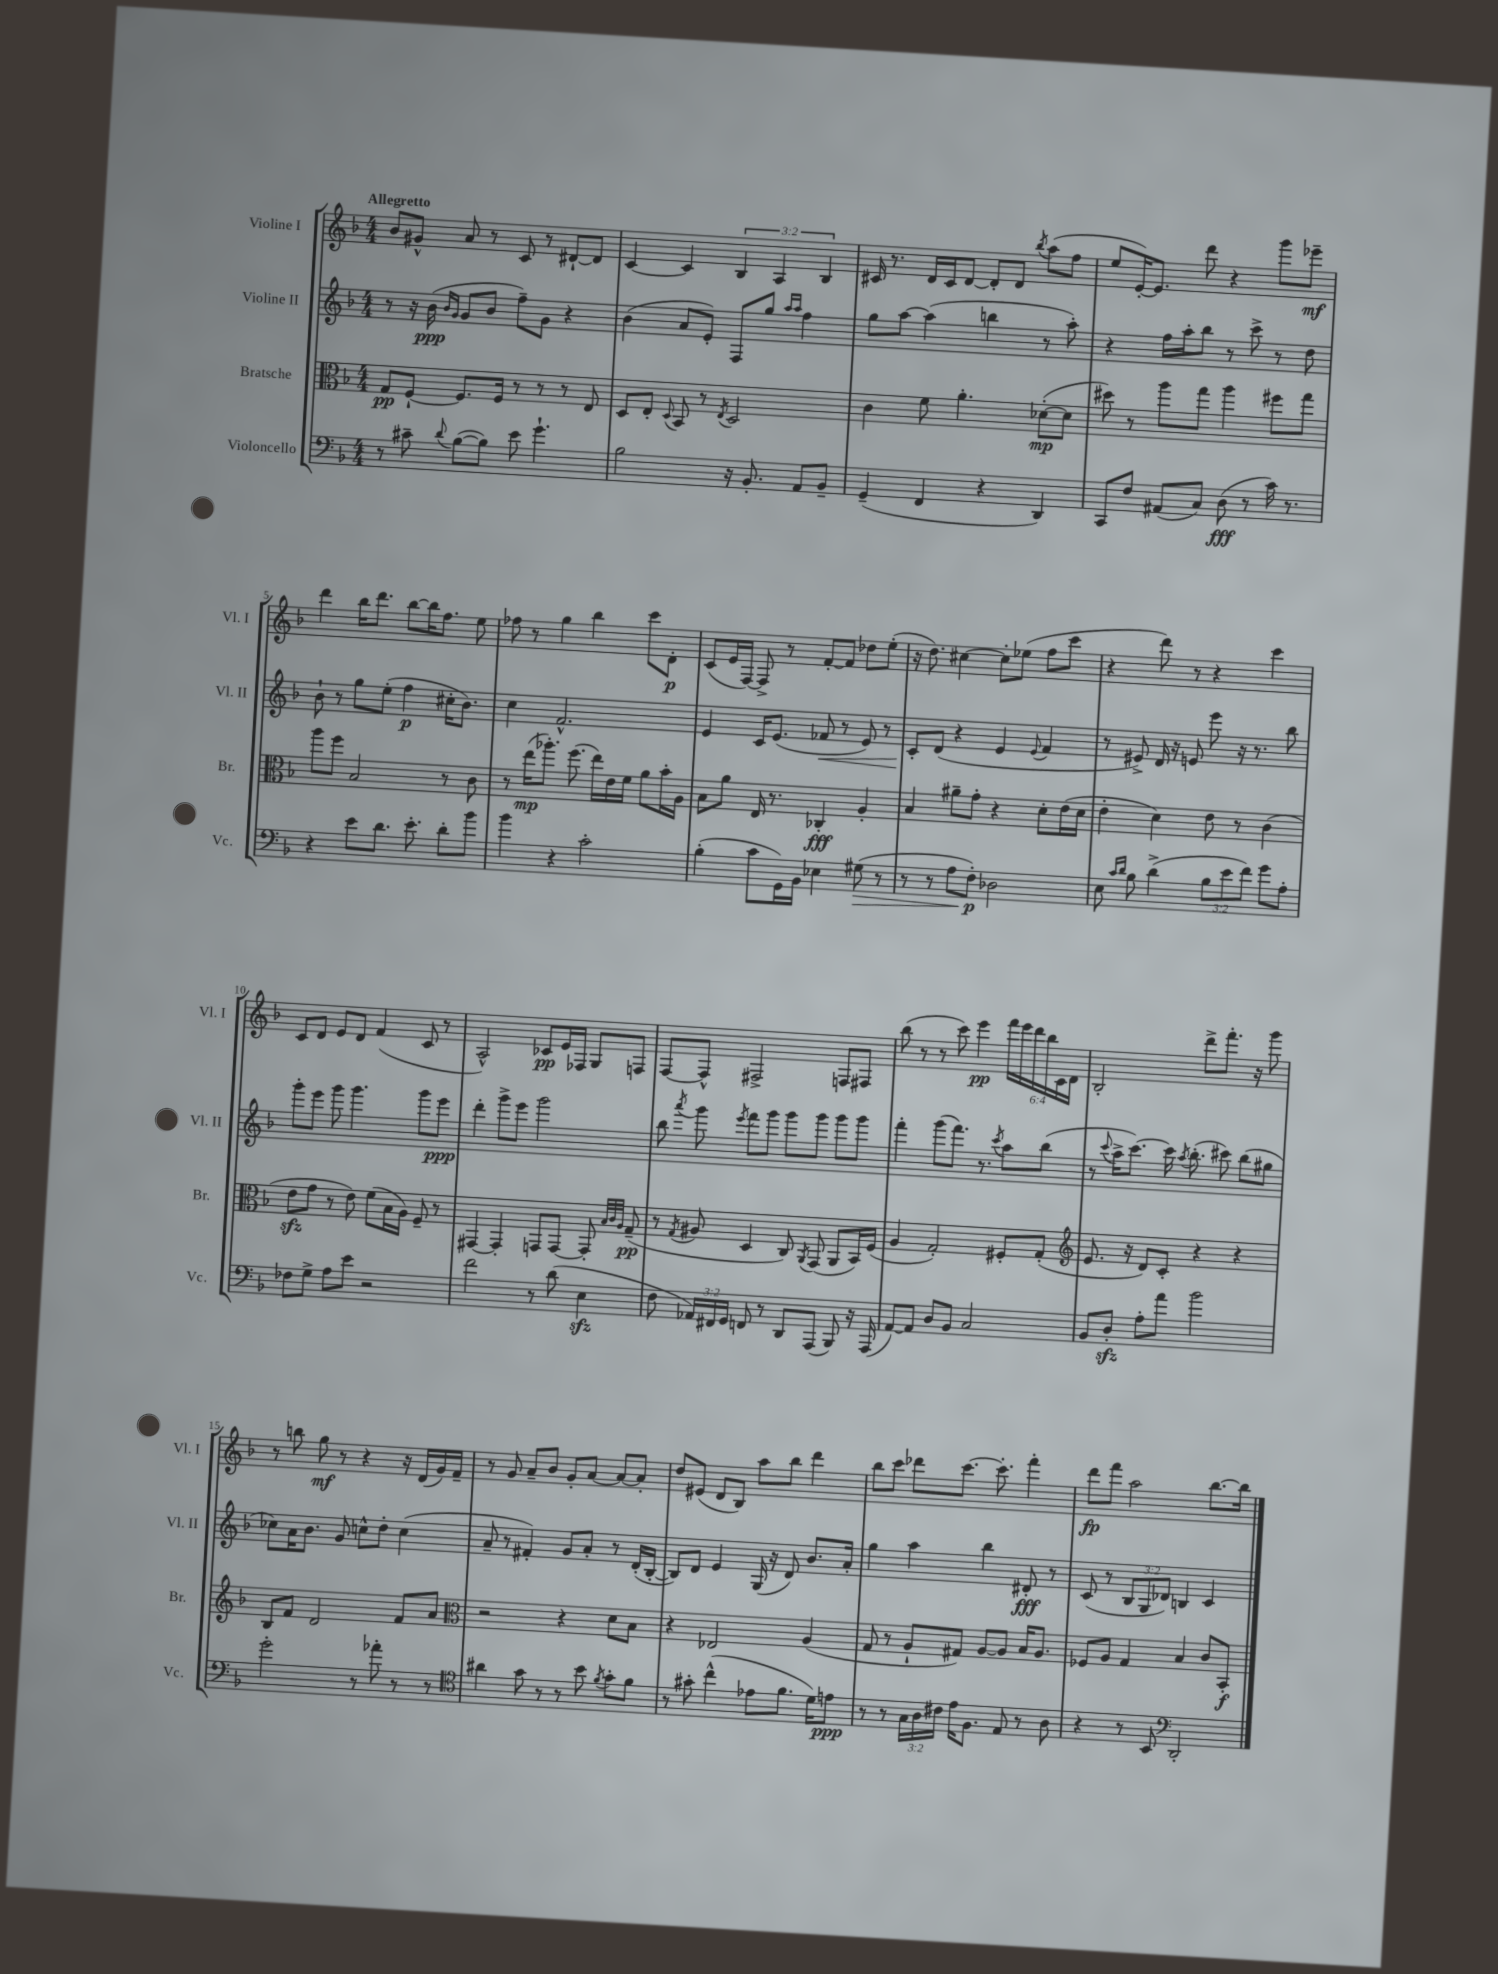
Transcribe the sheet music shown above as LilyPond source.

<<
\new StaffGroup <<
\new Staff = "s0" \with { instrumentName = "Violine I" shortInstrumentName = "Vl. I" } {
    \clef treble \key f \major \numericTimeSignature \time 4/4 \override Staff.TupletNumber.text = #tuplet-number::calc-fraction-text \tempo "Allegretto"
    \autoBeamOff bes'8[ gis'8]-^ a'8 r8 c'8 r8 dis'8[~-! dis'8] |
    c'4~ c'4 \tuplet 3/2 { bes4 a4 bes4 } |
    cis'16 r8. d'16[ cis'16 d'8]~ d'8[-. d'8] \acciaccatura { bes''8 } a''8[( f''8] |
    e''8[ e'16~-.) e'8.] d'''8 r4 g'''8[ ees'''8]--\mf |
    d'''4 bes''16[ d'''8.] bes''8[~ bes''16 f''8.] e''8 |
    fes''8 r8 g''4 bes''4 c'''8[ d'8]-.\p |
    c'8[( e'16 f16]~) f8-> r8 f'8[~-. f'8] des''8[ e''8]-.( |
    r16 d''8.) cis''4~ cis''8[-. ees''8]( f''8[ c'''8] |
    r4 d'''8) r8 r4 c'''4 |
    c'8[ d'8] e'8[ d'8] f'4( c'8 r8 |
    a2-^) ces'8[\pp e'16 fes16] g8[ f8] |
    f8[~ f8]-^ fis2-> f8[ fis8] |
    bes''8( r8 r8 c'''8) e'''4\pp \tuplet 6/4 { f'''16[ e'''16 d'''16 bes''16 c'16 d'16] } |
    bes2-. d'''8[-> f'''8.]-. r16 g'''8 |
    r8 b''8 g''8\mf r8 r4 r16 d'16[( g'16) f'16]-- |
    r8 g'8 a'8[-- bes'8] g'8[-. a'8]~ a'8[~ a'8]-. |
    d''8[ eis'8]( d'8[ bes8]) a''8[ bes''8] d'''4 |
    bes''8[ c'''8] des'''8[ c'''8.]~ c'''8.-. f'''4-. |
    d'''8[\fp f'''8] a''2 bes''8.[~ bes''16] \bar "|." |
}
\new Staff = "s1" \with { instrumentName = "Violine II" shortInstrumentName = "Vl. II" } {
    \clef treble \key f \major \numericTimeSignature \time 4/4 \override Staff.TupletNumber.text = #tuplet-number::calc-fraction-text
    \autoBeamOff r8 r16 bes'16\ppp( \grace { bes'16[ g'16] } g'8[ bes'8] f''8[--) g'8] r4 |
    bes'4( a'8[ e'8]-.) f8[ g''8] \grace { a''16[ a''16] } f''4 |
    g''8[ a''8]~ a''4( b''4 r8 a''8-.) |
    r4 f''16[ a''16-. bes''8] r8 c'''8-> r8 d''8 |
    bes'8-! r8 g''8[ e''8]-.( f''4\p cis''16[-. bes'8.]) |
    c''4 f'2.-^ |
    e'4 c'16[ e'8.]( fes'8\< r8 e'8) r8 |
    c'8[-.\! d'8]( r4 e'4 \appoggiatura { e'8 } f'4 |
    r8 eis'8->) d'16 r16 e'8 e'''8 r16 r8. bes''8 |
    g'''8[-. e'''8] g'''8 g'''4. g'''8[ e'''8]\ppp |
    d'''4-. g'''8[-> e'''8] g'''2 |
    bes''8 \acciaccatura { a'''8 } g'''8 \acciaccatura { e'''8 } f'''8[ g'''8] g'''8[ g'''8] g'''8[ g'''8] |
    f'''4-. g'''8[( f'''8.]) r8. \acciaccatura { c'''8 } a''8[ bes''8]( |
    r8 \appoggiatura { c'''8 } a''16[-> c'''8.]~) c'''16 \acciaccatura { a''8 } bes''8.-.( cis'''8) bes''8[( gis''8] |
    ces''8[) a'16 bes'8.] g'8 c''8[-^ d''8]-. c''4( |
    a'8-- r8 fis'4-.) g'8[ a'8]-. r8 d'16[-.( bes16]~-. |
    bes8[) d'8] e'4 g16( r16 d'8) bes'8.[ a'16]-. |
    g''4 a''4 bes''4 dis'8-.\fff r8 |
    c'8( r8 \tuplet 3/2 { bes8[ g8 des'8]) } b4 c'4 \bar "|." |
}
\new Staff = "s2" \with { instrumentName = "Bratsche" shortInstrumentName = "Br." } {
    \clef alto \key f \major \numericTimeSignature \time 4/4
    \autoBeamOff g8[\pp f8]~-! f8.[ f16] r8 r8 r8 e8 |
    d8[ e8]-. \appoggiatura { d8 } bes,8 r8 \acciaccatura { e8 } d2 |
    c'4 f'8 a'4.-. des'8[~-.\mp( des'8] |
    dis''8) r8 a''8[ g''8] a''4 fis''8[ g''8] |
    a''8[ f''8] bes2 r8 c'8 |
    r8 e''16[\mp( aes''8.]-.) f''8.( e''16[) e'16 f'16] a'8[ bes'16-. a16] |
    bes8[ a'8] e16 r8. ces4-.\fff a4-. |
    bes4 ais'8[-- g'8]-. r4 d'8[-. e'16( d'16] |
    e'4-. d'4) e'8 r8 c'4( |
    e'8[\sfz g'8] r8 e'8) f'8[( bes16 a16]) f8-- r8 |
    gis,4~ gis,4-. g,8[ g,8]~ g,8-. \grace { bes32[ c'32 a32] } g8--\pp( |
    r8 \acciaccatura { g8 } ais8 d4 c8) \acciaccatura { a,8 } g,8( a,8[ bes,16) f16]( |
    a4 g2-.) fis8[-. g8]-.( |
    \clef treble e'8. r16 d'8[) c'8]-. r4 r4 |
    bes8[ f'8] d'2 f'8[ a'8] |
    \clef alto r2 r4 d'8[ bes8] |
    r4 ees2 a4( |
    g8 r8 a8[-! gis8]) a8[~ a8] bes16[ a8.] |
    fes8[ a8] g4 bes4 c'8[ bes,8]-.\f \bar "|." |
}
\new Staff = "s3" \with { instrumentName = "Violoncello" shortInstrumentName = "Vc." } {
    \clef bass \key f \major \numericTimeSignature \time 4/4 \override Staff.TupletNumber.text = #tuplet-number::calc-fraction-text
    \autoBeamOff r8 cis'8-- \appoggiatura { d'8 } bes8[~( bes8]) e'8 g'4.-! |
    bes2 r16 bes,8.-. a,8[ bes,8]-- |
    g,4--( f,4 r4 d,4) |
    c,8[ f8] ais,8[( c8]) d8\fff( r8 c'16) r8. |
    r4 e'8[ d'8.] e'8.-. d'8[-. bes'8] |
    bes'4 r4 c'2-. |
    bes4-.( c'8[ g,16) bes,16] ees4 gis8\>( r8 |
    r8 r8 a8[ f8]-.\p\!) des2 |
    e8 \grace { c'16[ d'16] } bes8 d'4->( \tuplet 3/2 { bes8[ e'8 f'8]) } g'8[ a8]-. |
    fes8[ g8]-> a8[ e'8] r2 |
    f'2 r8 d'8( e4\sfz |
    f8 \tuplet 3/2 { aes,16[) fis,16 g,16] } f,8 r8 d,8[ a,,8]( bes,,8) r16 a,,16( |
    a,8[~) a,8] d8[ bes,8] c2 |
    bes,8[ d8]-.\sfz a8[-. a'8] bes'2 |
    g'2-. r8 aes'8-. r8 r8 |
    \clef tenor ais'4 g'8 r8 r8 bes'8 \acciaccatura { f'8 } g'8[-. f'8] |
    r8 gis'8-. c''4-^( ees'8[ f'8.] d'16[) e'8]\ppp |
    r8 r8 \tuplet 3/2 { g16[ a16 cis'16] } e'16[ f8.] e8 r8 a8 |
    r4 r8 bes,8 \clef bass d,2-. \bar "|." |
}
>>
>>
